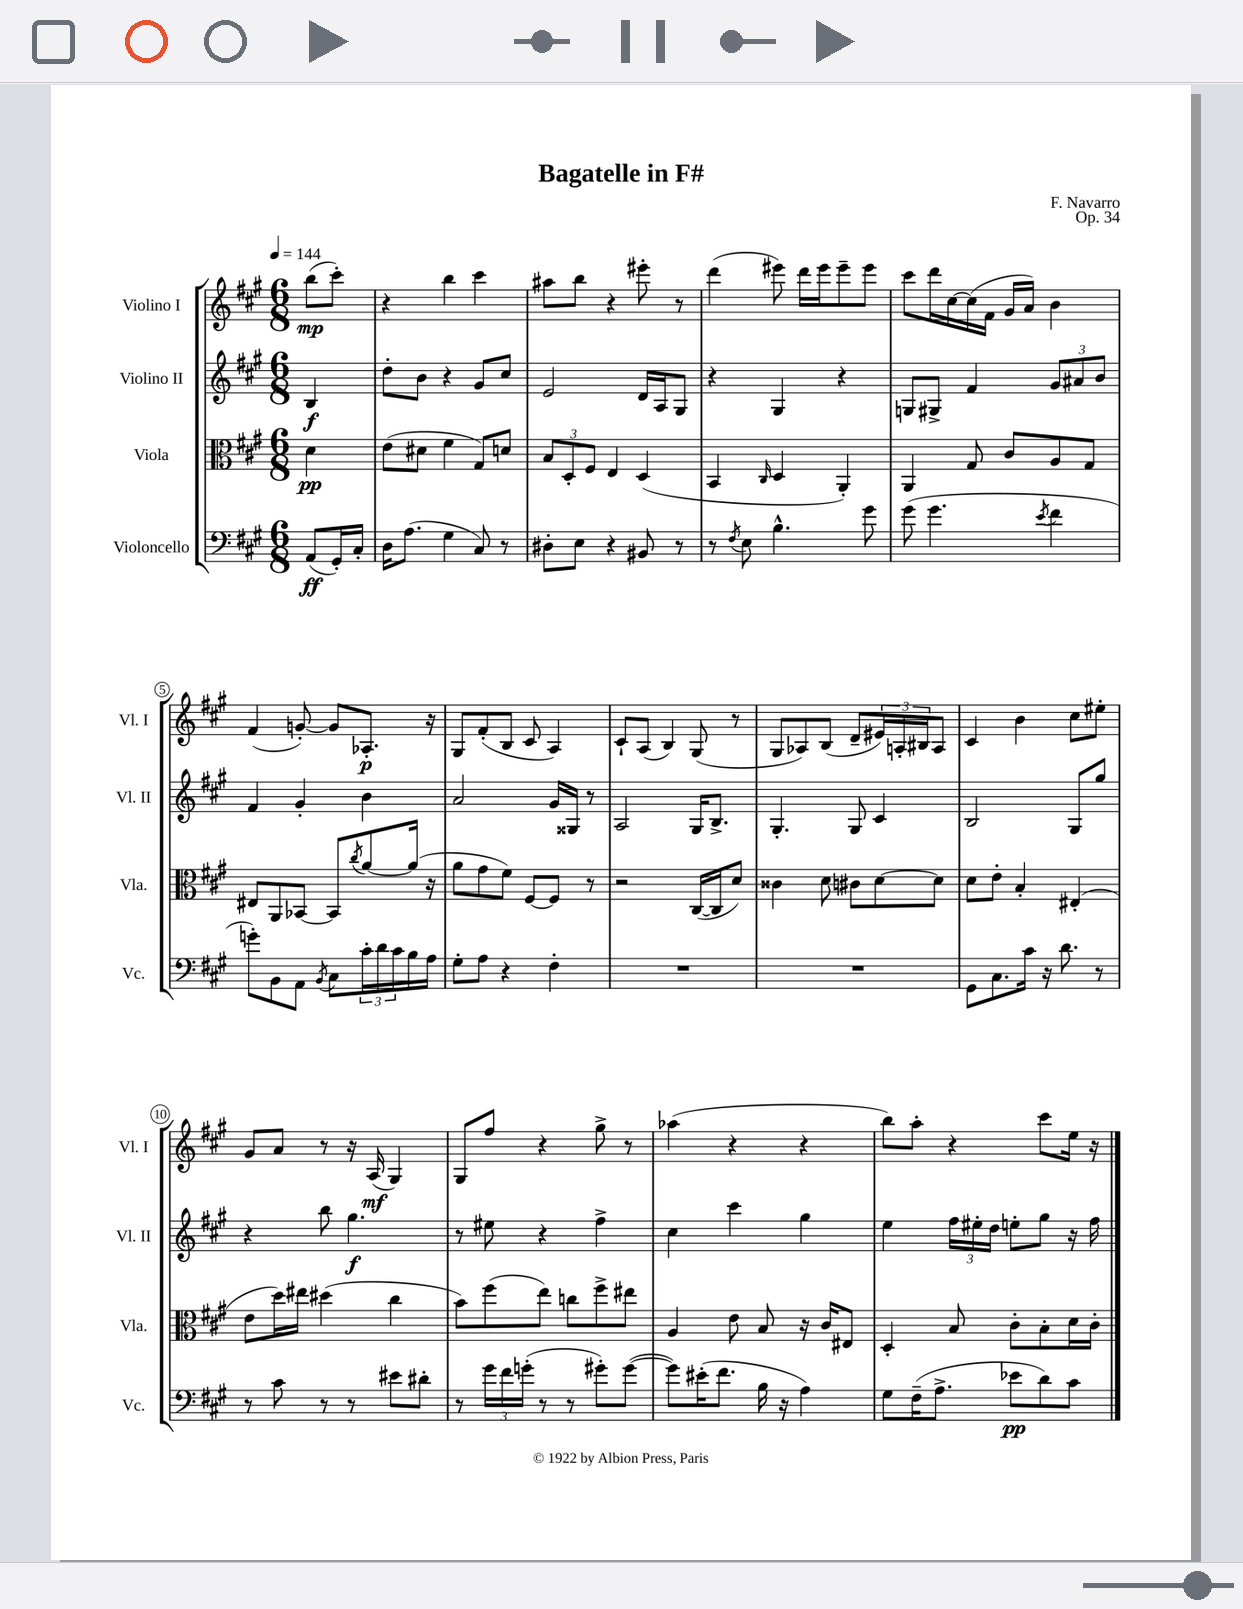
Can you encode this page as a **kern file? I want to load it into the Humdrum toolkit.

**kern	**dynam	**kern	**dynam	**kern	**dynam	**kern	**dynam
*part4	*part4	*part3	*part3	*part2	*part2	*part1	*part1
*staff4	*staff4	*staff3	*staff3	*staff2	*staff2	*staff1	*staff1
*I"Violoncello	*	*I"Viola	*	*I"Violino II	*	*I"Violino I	*
*I'Vc.	*	*I'Vla.	*	*I'Vl. II	*	*I'Vl. I	*
*clefF4	*	*clefC3	*	*clefG2	*	*clefG2	*
*k[f#c#g#]	*	*k[f#c#g#]	*	*k[f#c#g#]	*	*k[f#c#g#]	*
*M6/8	*	*M6/8	*	*M6/8	*	*M6/8	*
*MM144	*	*MM144	*	*MM144	*	*MM144	*
=	=	=	=	=	=	=	=
(8AA/L	ff	4d\	pp	4B/	f	(8bb\L	mp
16GG#'/L)	.	.	.	.	.	8ccc#'\J)	.
16C#'/JJ	.	.	.	.	.	.	.
=1	=1	=1	=1	=1	=1	=1	=1
16D\KL	.	(8e\L	.	8dd'\L	.	4r	.
(8.A\J	.	.	.	.	.	.	.
.	.	8d#X\J	.	8b\J	.	.	.
4G#\	.	4f#\	.	4r	.	4bb\	.
8C#/)	.	8G#/L)	.	8g#/L	.	4ccc#\	.
8r	.	8dn/J	.	8cc#/J	.	.	.
=2	=2	=2	=2	=2	=2	=2	=2
8D#X'\L	.	12B/L	.	2e/	.	8aa#X\L	.
.	.	12D'/	.	.	.	.	.
8E\J	.	.	.	.	.	8bb\J	.
.	.	12F#/J	.	.	.	.	.
4r	.	4E/	.	.	.	4r	.
8BB#X/	.	(4D/	.	16d/LL	.	8eee#X'\	.
.	.	.	.	16A/J	.	.	.
8r	.	.	.	8G#/J	.	8r	.
=3	=3	=3	=3	=3	=3	=3	=3
8r	.	4BB/	.	4r	.	(4ddd\	.
8qF#/	.	.	.	.	.	.	.
8E\	.	.	.	.	.	.	.
.	.	16qqC#/	.	.	.	.	.
4.B^^\	.	4D/	.	4G#/	.	8eee#X\)	.
.	.	.	.	.	.	16ddd\LL	.
.	.	.	.	.	.	16eee#\J	.
.	.	4AA'/)	.	4r	.	8eee#~\	.
8g#\	.	.	.	.	.	8eee#\J	.
=4	=4	=4	=4	=4	=4	=4	=4
(8g#\	.	4AA/	.	8Gn/L	.	8ccc#\L	.
4.g#\	.	.	.	8G#X^/J	.	16ddd\L	.
.	.	.	.	.	.	[16cc#\	.
.	.	8G#/	.	4f#/	.	(16cc#\]	.
.	.	.	.	.	.	16f#\JJ	.
.	.	8c#/L	.	.	.	16g#/LL	.
.	.	.	.	.	.	16a/JJ)	.
8qe/	.	.	.	.	.	.	.
4f#\	.	8A/	.	12g#/L	.	4b\	.
.	.	.	.	12a#X/	.	.	.
.	.	8G#/J	.	.	.	.	.
.	.	.	.	12b/J	.	.	.
!!LO:LB:g=z
=5	=5	=5	=5	=5	=5	=5	=5
8gn'\L)	.	8E#X/L	.	4f#/	.	(4f#/	.
8BB\	.	8AA/	.	.	.	.	.
8AA\J	.	[8BB-X/J	.	4g#'/	.	[8gn'/)	.
8qBB/	.	.	.	.	.	.	.
8C#\L	.	8BB-/L]	.	.	.	8g/L]	.
.	.	8qcc#/	.	.	.	.	.
24c#'\L	.	[8a/	.	4b\	.	8.A-X'/J	p
24d\	.	.	.	.	.	.	.
24c#\	.	.	.	.	.	.	.
16B\	.	(16a/Jk]	.	.	.	.	.
16A\JJ	.	16r	.	.	.	16r	.
=6	=6	=6	=6	=6	=6	=6	=6
8G#'\L	.	8a\L	.	2a/	.	8G#/L	.
8A\J	.	8g#\	.	.	.	(8f#'/	.
4r	.	8f#\J)	.	.	.	8B/J	.
.	.	[8F#/L	.	.	.	8c#/	.
4F#'\	.	8F#/J]	.	16g#/LL	.	4A/)	.
.	.	.	.	16G##X/JJ	.	.	.
.	.	8r	.	8r	.	.	.
=7	=7	=7	=7	=7	=7	=7	=7
2.r	.	2r	.	2A/	.	8c#`/L	.
.	.	.	.	.	.	(8A/J	.
.	.	.	.	.	.	4B/)	.
.	.	([16C#/LL	.	16G#/KL	.	(8G#/	.
.	.	16C#/J]	.	8.B^/J	.	.	.
.	.	8d/J)	.	.	.	8r	.
=8	=8	=8	=8	=8	=8	=8	=8
2.r	.	4c##X\	.	4.G#'/	.	8G#/L	.
.	.	.	.	.	.	8A-X/)	.
.	.	8d\	.	.	.	(8B/J	.
.	.	8c#X\L	.	8G#/	.	8d~/L	.
.	.	[8d\	.	4c#/	.	24e#X/L)	.
.	.	.	.	.	.	24An'/	.
.	.	.	.	.	.	24B#X/J	.
.	.	8d\J]	.	.	.	8A/J	.
=9	=9	=9	=9	=9	=9	=9	=9
8GG#\L	.	8d\L	.	2B/	.	4c#/	.
8.C#\	.	8e'\J	.	.	.	.	.
.	.	4B'/	.	.	.	4b\	.
16c#\Jk	.	.	.	.	.	.	.
16r	.	.	.	.	.	.	.
8.d\	.	.	.	.	.	.	.
.	.	(4E#X'/	.	8G#/L	.	8cc#\L	.
8r	.	.	.	8gg#/J	.	8ee#X'\J	.
!!LO:LB:g=z
=10	=10	=10	=10	=10	=10	=10	=10
8r	.	8e\L	.	4r	.	8g#/L	.
8c#\	.	16dd\L)	.	.	.	8a/J	.
.	.	16ee#X\JJ	.	.	.	.	.
8r	.	(4dd#X\	.	8bb\	.	8r	.
8r	.	.	.	4.gg#\	f	16r	.
.	.	.	.	.	.	(16A/	mf
8e#X\L	.	4cc#\	.	.	.	4G#/)	.
8d#X'\J	.	.	.	.	.	.	.
=11	=11	=11	=11	=11	=11	=11	=11
8r	.	8b\L)	.	8r	.	8G#/L	.
24g#\LL	.	(8ff#\	.	8ee#X\	.	8ff#/J	.
24f#\	.	.	.	.	.	.	.
(24gn'\JJ	.	.	.	.	.	.	.
8r	.	8ee\J)	.	4r	.	4r	.
8r	.	8ccn\L	.	.	.	.	.
8g#X'\L)	.	8ff#^\	.	4ff#^\	.	8gg#^\	.
([8g#\J	.	8ee#X\J	.	.	.	8r	.
=12	=12	=12	=12	=12	=12	=12	=12
8g#\L])	.	4A/	.	4cc#\	.	(4aa-X\	.
(16e#X'\K	.	.	.	.	.	.	.
8.f#\J	.	.	.	.	.	.	.
.	.	8e\	.	4ccc#\	.	4r	.
16B\	.	8B/	.	.	.	.	.
16r	.	.	.	.	.	.	.
4A\)	.	16r	.	4gg#\	.	4r	.
.	.	16c#/KL	.	.	.	.	.
.	.	8E#X/J	.	.	.	.	.
=13	=13	=13	=13	=13	=13	=13	=13
8G#\L	.	4D'/	.	4ee\	.	8bb\L)	.
(16F#~\K	.	.	.	.	.	8aa'\J	.
8.A^\J	.	.	.	.	.	.	.
.	.	8B/	.	24ff#\LL	.	4r	.
.	.	.	.	24ee#X'\	.	.	.
.	.	.	.	24dd\JJ	.	.	.
8e-X\L	pp	8c#'\L	.	8een'\L	.	.	.
8d\)	.	8B'\	.	8gg#\J	.	8ccc#\L	.
8c#\J	.	16d\L	.	16r	.	16ee\Jk	.
.	.	16c#'\JJ	.	16ff#\	.	16r	.
==	==	==	==	==	==	==	==
*-	*-	*-	*-	*-	*-	*-	*-
